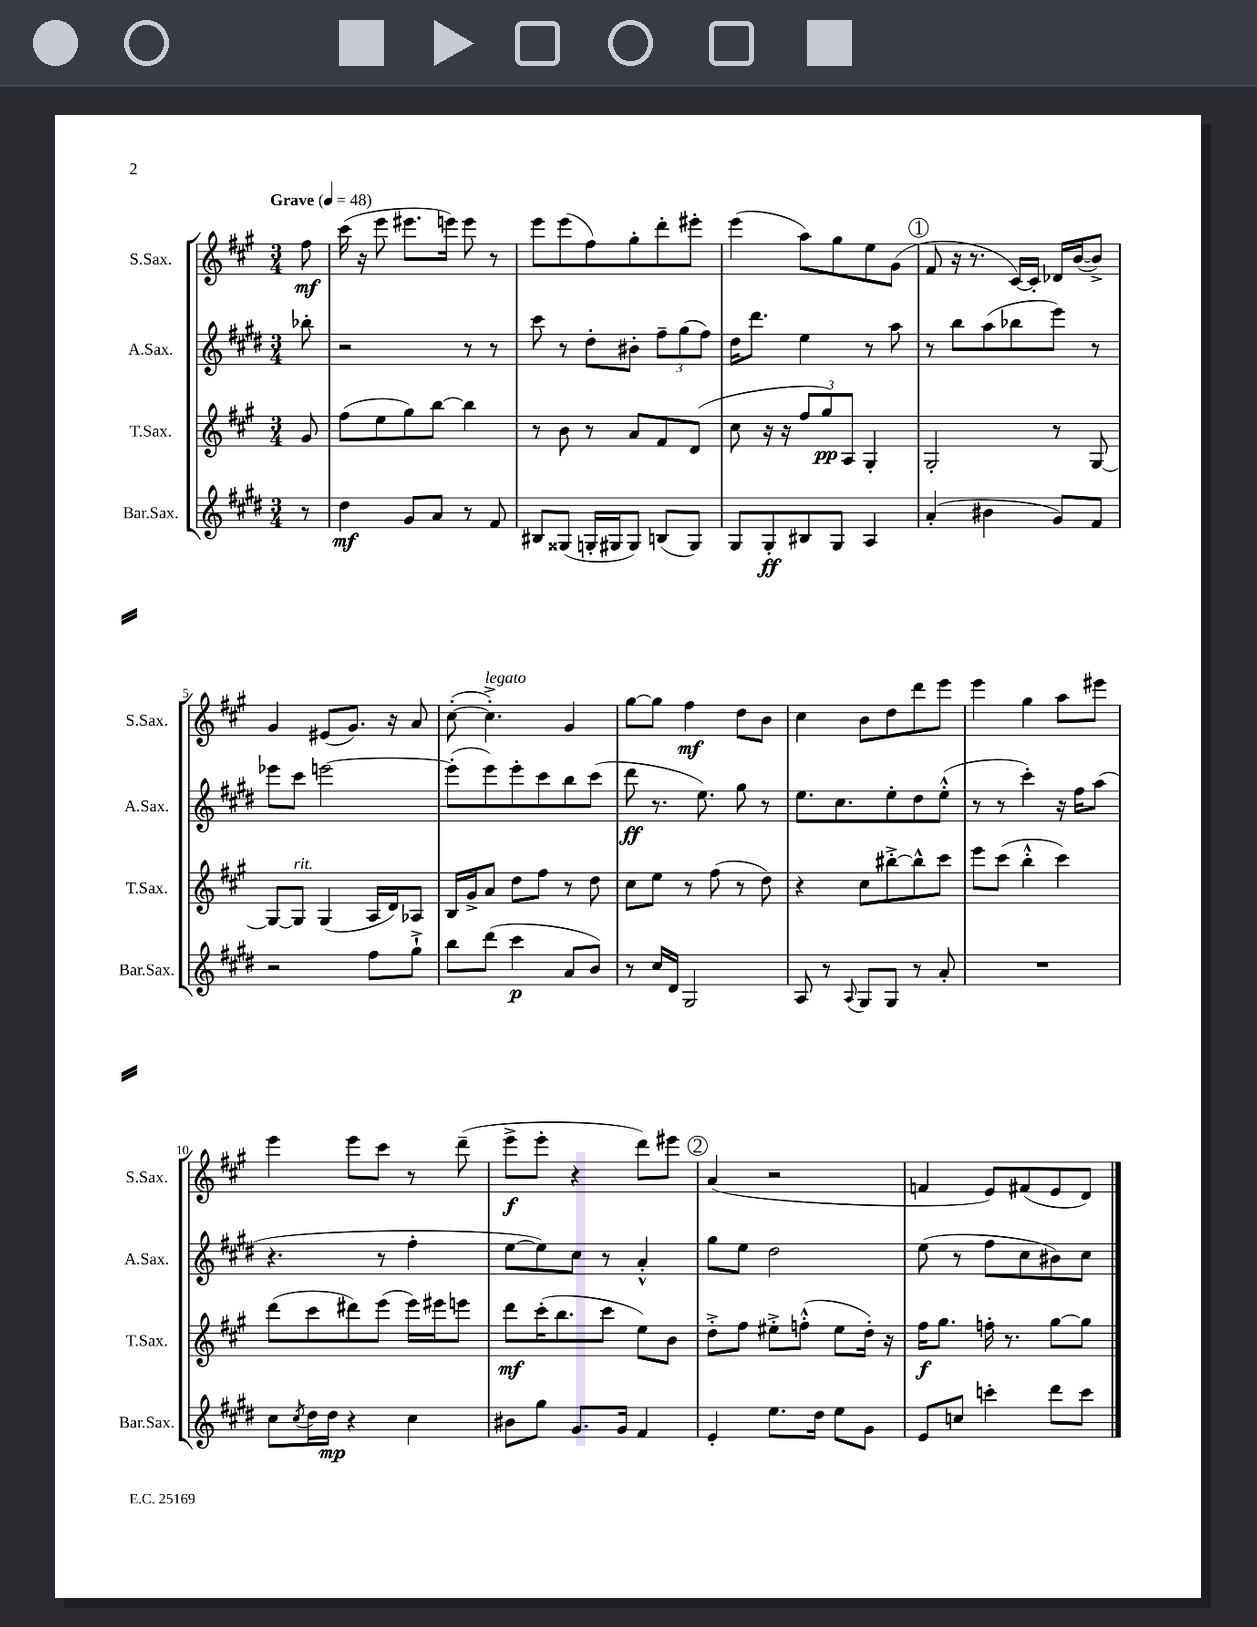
<<
\new StaffGroup <<
\new Staff = "s0" \with { instrumentName = "S.Sax." shortInstrumentName = "S.Sax." } {
    \clef treble \key a \major \numericTimeSignature \time 3/4 \partial 8 \tempo "Grave" 4 = 48
    fis''8\mf |
    cis'''16( r16 e'''8 eis'''8. e'''16) e'''8 r8 |
    e'''8 e'''8( fis''8) gis''8-. d'''8-. eis'''8-. |
    e'''4( a''8) gis''8 e''8 gis'8( |
    \mark \markup { \circle "1" } fis'8 r16 r8. cis'16~) cis'16-. des'16 b'16~( b'8->) |
    gis'4 eis'8( gis'8.) r16 a'8 |
    cis''8~-.( cis''4.-.->^\markup { \italic "legato" }) gis'4 |
    gis''8~ gis''8 fis''4\mf d''8 b'8 |
    cis''4 b'8 d''8 d'''8 e'''8 |
    e'''4 gis''4 a''8 eis'''8 |
    e'''4 e'''8 cis'''8 r8 d'''8--( |
    e'''8->\f e'''8-. r4 d'''8) eis'''8 |
    \mark \markup { \circle "2" } a'4( r2 |
    f'4 e'8) fis'8( e'8 d'8) \bar "|." |
}
\new Staff = "s1" \with { instrumentName = "A.Sax." shortInstrumentName = "A.Sax." } {
    \clef treble \key e \major \numericTimeSignature \time 3/4 \partial 8
    bes''8-. |
    r2 r8 r8 |
    cis'''8 r8 dis''8-. bis'8-. \tuplet 3/2 { fis''8-- gis''8( fis''8) } |
    dis''16 dis'''8. e''4 r8 a''8 |
    \mark \markup { \circle "1" } r8 b''8 a''8( bes''8 e'''8) r8 |
    ees'''8 cis'''8 e'''2~ |
    e'''8-.( e'''8) e'''8-. cis'''8 b''8 cis'''8( |
    dis'''8\ff r8. e''8.) gis''8 r8 |
    e''8. cis''8. e''8-. dis''8 e''8-.-^( |
    r8 r8 cis'''4-.) r16 fis''16 a''8( |
    r4. r8 fis''4-. |
    e''8~ e''8) cis''8 r8 a'4-.-^ |
    \mark \markup { \circle "2" } gis''8 e''8 dis''2 |
    e''8( r8 fis''8 cis''8 bis'8) cis''8 \bar "|." |
}
\new Staff = "s2" \with { instrumentName = "T.Sax." shortInstrumentName = "T.Sax." } {
    \clef treble \key a \major \numericTimeSignature \time 3/4 \partial 8
    gis'8 |
    fis''8( e''8 gis''8) b''8~ b''4 |
    r8 b'8 r8 a'8 fis'8 d'8( |
    cis''8 r16 r16 \tuplet 3/2 { fis''8 gis''8\pp) a8 } gis4-. |
    \mark \markup { \circle "1" } gis2-. r8 gis8~ |
    gis8~ gis8^\markup { \italic "rit." } gis4( a16 d'16) aes8 |
    b16 gis'16-> a'8 d''8 fis''8 r8 d''8 |
    cis''8 e''8 r8 fis''8( r8 d''8) |
    r4 cis''8 bis''8~-.-> bis''8-^ cis'''8 |
    e'''8 cis'''8( b''4-.-^ cis'''4) |
    d'''8( cis'''8 dis'''8) e'''8( e'''16) eis'''16 e'''8 |
    d'''8\mf cis'''16-.( b''8. cis'''8 e''8) b'8 |
    \mark \markup { \circle "2" } d''8-.-> fis''8 eis''8-.-> f''8-.-^( eis''8 d''16-.) r16 |
    fis''16\f gis''8. f''16-. r8. gis''8~ gis''8 \bar "|." |
}
\new Staff = "s3" \with { instrumentName = "Bar.Sax." shortInstrumentName = "Bar.Sax." } {
    \clef treble \key e \major \numericTimeSignature \time 3/4 \partial 8
    r8 |
    dis''4\mf gis'8 a'8 r8 fis'8 |
    bis8 gisis8( g16-. gis16 gis8) b8( gis8) |
    gis8 gis8-.\ff bis8 gis8 a4 |
    \mark \markup { \circle "1" } a'4-.( bis'4 gis'8) fis'8 |
    r2 fis''8 gis''8-!-> |
    b''8 dis'''8( cis'''4\p a'8 b'8) |
    r8 cis''16 dis'16 gis2 |
    a8 r8 \appoggiatura { a8 } gis8 gis8 r8 a'8-. |
    R2. |
    cis''8 \acciaccatura { cis''8 } dis''16 dis''16\mp r4 cis''4 |
    bis'8 gis''8 gis'8. gis'16 fis'4 |
    \mark \markup { \circle "2" } e'4-. e''8. dis''16 e''8 gis'8 |
    e'8 c''8 c'''4-. dis'''8 c'''8 \bar "|." |
}
>>
>>
